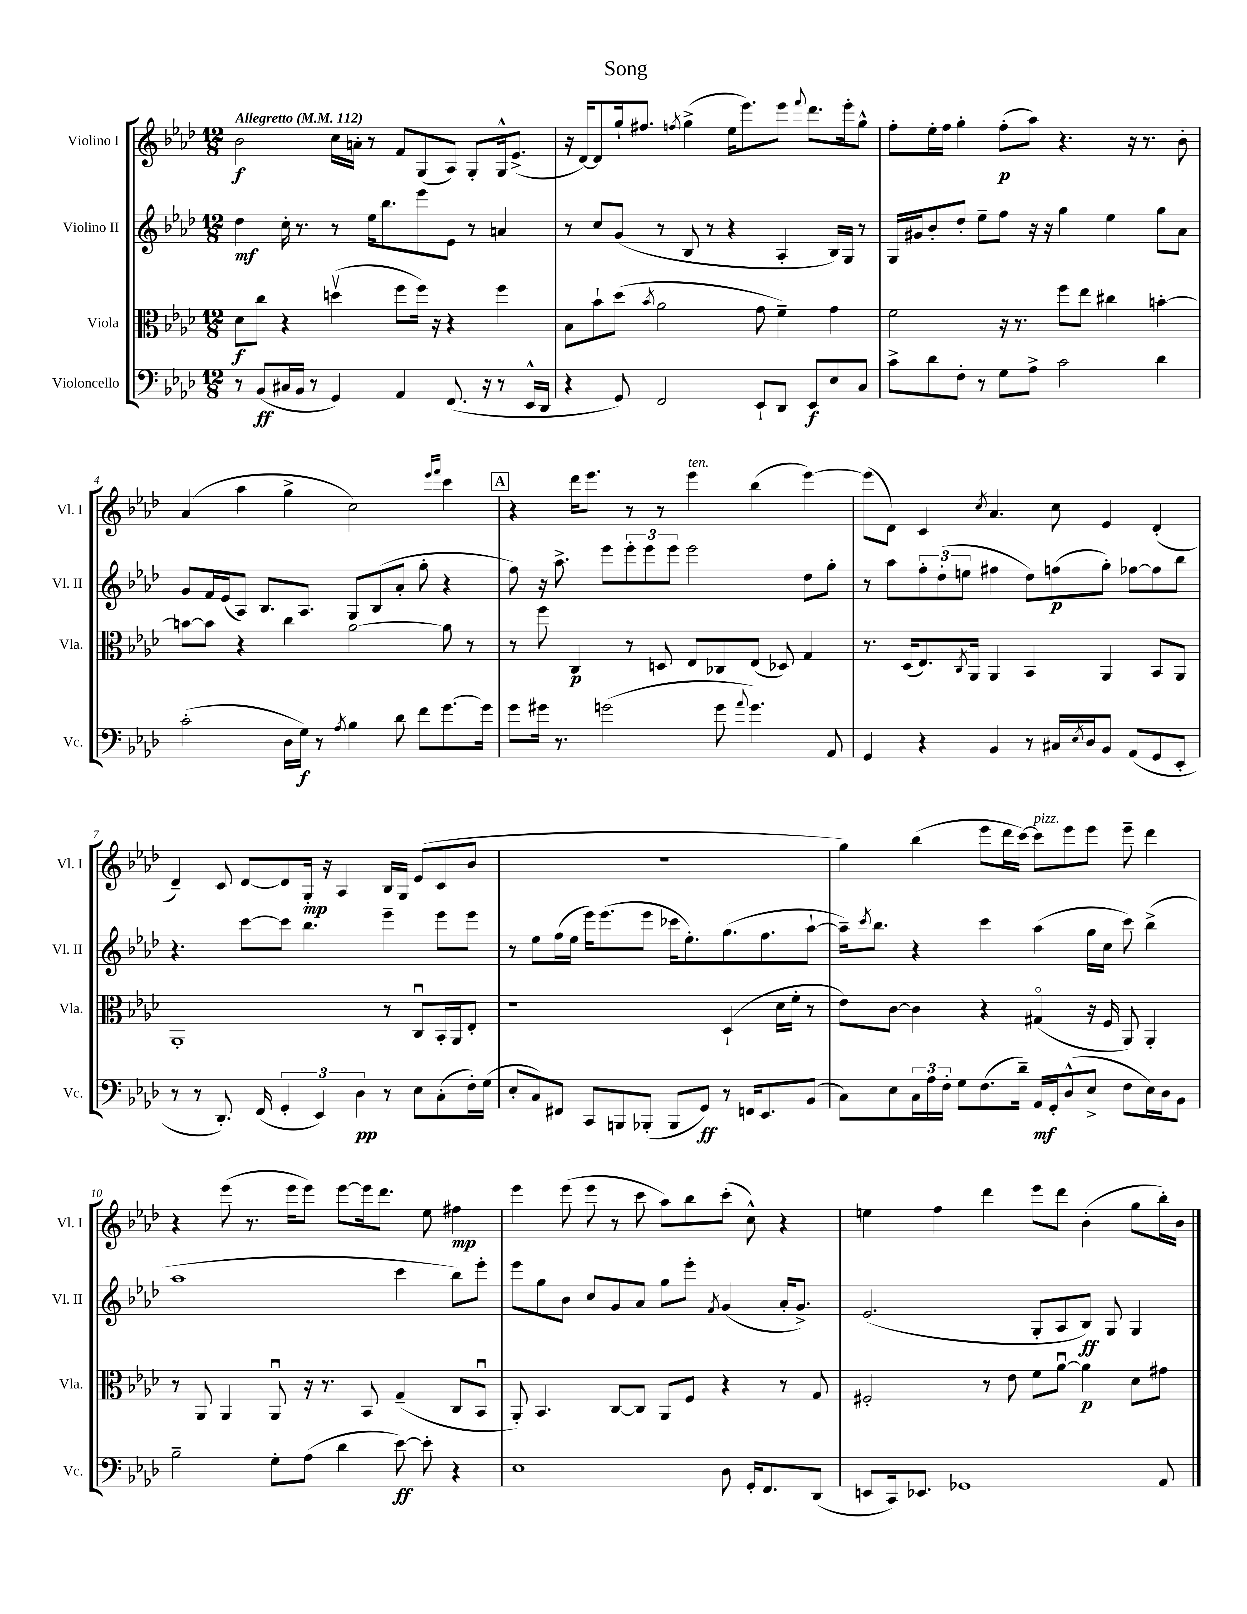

**kern	**dynam	**kern	**dynam	**kern	**dynam	**kern	**dynam
*part4	*part4	*part3	*part3	*part2	*part2	*part1	*part1
*staff4	*staff4	*staff3	*staff3	*staff2	*staff2	*staff1	*staff1
*I"Violoncello	*	*I"Viola	*	*I"Violino II	*	*I"Violino I	*
*I'Vc.	*	*I'Vla.	*	*I'Vl. II	*	*I'Vl. I	*
*clefF4	*	*clefC3	*	*clefG2	*	*clefG2	*
*k[b-e-a-d-]	*	*k[b-e-a-d-]	*	*k[b-e-a-d-]	*	*k[b-e-a-d-]	*
*M12/8	*	*M12/8	*	*M12/8	*	*M12/8	*
*MM112	*	*MM112	*	*MM112	*	*MM112	*
=1	=1	=1	=1	=1	=1	=1	=1
!	!	!	!	!	!	!LO:TX:a:B:t=Allegretto	!
8r	.	8d-\L	f	4dd-\	mf	2b-\	f
(8BB-/L	ff	8cc\J	.	.	.	.	.
16C#X/L	.	4r	.	16cc'\	.	.	.
16BB-/JJ	.	.	.	8.r	.	.	.
8r	.	.	.	.	.	.	.
4GG/)	.	(4ddnv\	.	8r	.	16cc\LL	.
.	.	.	.	.	.	16an'\JJ	.
.	.	.	.	16ee-\KL	.	8r	.
.	.	.	.	8.bb-\	.	.	.
4AA-/	.	8ff\L	.	.	.	8f/L	.
.	.	16ff\Jk)	.	8eee-\	.	(8G/	.
.	.	16r	.	.	.	.	.
(8.FF/	.	4r	.	8e-\J	.	8A-/J)	.
.	.	.	.	8r	.	8G'/L	.
16r	.	.	.	.	.	.	.
8r	.	4ff\	.	4an/	.	16G^^/k	.
.	.	.	.	.	.	(8.e-^/J	.
16EE-^^/LL	.	.	.	.	.	.	.
16DD-/JJ	.	.	.	.	.	.	.
=2	=2	=2	=2	=2	=2	=2	=2
4r	.	8B-\L	.	8r	.	16r	.
.	.	.	.	.	.	[16d-/KL)	.
.	.	8b-`\	.	8cc/L	.	8d-/]	.
8GG/)	.	(8dd-\J	.	(8g/J	.	16gg`/k	.
.	.	.	.	.	.	8.ff#X/J	.
.	.	8qb-/	.	.	.	.	.
2FF/	.	2a-\	.	8r	.	.	.
.	.	.	.	.	.	8qffn/	.
.	.	.	.	8B-/	.	(4gg^\	.
.	.	.	.	8r	.	.	.
.	.	.	.	4r	.	16ee-\KL	.
.	.	.	.	.	.	8.eee-\)	.
8EE-`/L	.	8g\	.	.	.	.	.
8DD-/J	.	4f~\)	.	4A-'/	.	8eee-\J	.
.	.	.	.	.	.	8qqfff/	.
8EE-/L	f	.	.	.	.	8.ddd-\L	.
8E-/	.	4g\	.	16B-/LL)	.	.	.
.	.	.	.	16G/JJ	.	16eee-'\k	.
8C/J	.	.	.	8r	.	8gg^^\J	.
=3	=3	=3	=3	=3	=3	=3	=3
8c^\L	.	2f\	.	16G/LL	.	8ff'\L	.
.	.	.	.	16g#X/J	.	.	.
8d-\	.	.	.	8b-'/	.	16ee-'\L	.
.	.	.	.	.	.	16ff\JJ	.
8F'\J	.	.	.	8dd-'/J	.	4gg'\	.
8r	.	.	.	8ee-~\L	.	.	.
8G\L	.	16r	.	8ff\J	.	(8ff'\L	p
.	.	8.r	.	.	.	.	.
8A-^\J	.	.	.	16r	.	8aa-\J)	.
.	.	.	.	16r	.	.	.
2c\	.	8ff\L	.	4gg\	.	4.r	.
.	.	8ee-\J	.	.	.	.	.
.	.	4cc#X\	.	4ee-\	.	.	.
.	.	.	.	.	.	16r	.
.	.	.	.	.	.	8.r	.
4d-\	.	[4bn'\	.	8gg\L	.	.	.
.	.	.	.	8a-\J	.	8b-'\	.
!!LO:LB:g=z
=4	=4	=4	=4	=4	=4	=4	=4
(2c'\	.	8bn\L_	.	8g/L	.	(4a-/	.
.	.	8b\J]	.	16f/L	.	.	.
.	.	.	.	(16e-/J	.	.	.
.	.	4r	.	8A-/J)	.	4aa-\	.
.	.	.	.	8.B-/L	.	.	.
16D-\LL	.	4cc\	.	.	.	4gg^\	.
16G\JJ)	f	.	.	8.A-/J	.	.	.
8r	.	.	.	.	.	.	.
8qA-/	.	.	.	.	.	.	.
4B-\	.	[2a-\	.	8G/L	.	2cc\)	.
.	.	.	.	(8B-/	.	.	.
8d-\	.	.	.	8a-'/J	.	.	.
8f\L	.	.	.	8gg'\	.	.	.
.	.	.	.	.	.	16qqeee-/LL	.
.	.	.	.	.	.	16qqfff/JJ	.
[8.g\	.	8a-\]	.	4r	.	4ccc\	.
.	.	8r	.	.	.	.	.
16g\Jk]	.	.	.	.	.	.	.
!!LO:REH:place=s1:t=A
=5	=5	=5	=5	=5	=5	=5	=5
8g\L	.	8r	.	8ff\)	.	4r	.
16g#X\Jk	.	8ff\	.	16r	.	.	.
8.r	.	.	.	8.aa-^\	.	.	.
.	.	4C/	p	.	.	16ddd-\KL	.
.	.	.	.	.	.	8.eee-\J	.
(2gn\	.	.	.	8eee-\L	.	.	.
.	.	8r	.	12eee-'\	.	8r	.
.	.	.	.	12eee-\	.	.	.
.	.	8Dn/	.	.	.	8r	.
.	.	.	.	12eee-\J	.	.	.
!	!	!	!	!	!	!LO:TX:a:i:t=ten.	!
.	.	8E-/L	.	2eee-\	.	4eee-\	.
8g\	.	8C-X/	.	.	.	.	.
8qqa-/	.	.	.	.	.	.	.
4.g\)	.	(8E-/J	.	.	.	(4bb-\	.
.	.	8D-X/)	.	.	.	.	.
.	.	4G/	.	8dd-\L	.	[4eee-\)	.
8AA-/	.	.	.	8gg'\J	.	.	.
=6	=6	=6	=6	=6	=6	=6	=6
4GG/	.	8.r	.	8r	.	(8eee-\L]	.
.	.	.	.	8aa-\L	.	8d-\J)	.
.	.	(16D-/KL	.	.	.	.	.
4r	.	8.E-/)	.	12ff'\	.	4c/	.
.	.	.	.	(12dd-'\	.	.	.
.	.	.	.	12een\J	.	.	.
.	.	8qC/	.	.	.	.	.
.	.	16AA-/Jk	.	.	.	.	.
.	.	.	.	.	.	8qcc/	.
4BB-/	.	4AA-/	.	4ff#X\	.	4.a-/	.
8r	.	4BB-/	.	8dd-\L)	.	.	.
16C#X/LL	.	.	.	(8ffn\	p	8cc\	.
8qE-/	.	.	.	.	.	.	.
16D-/J	.	.	.	.	.	.	.
8BB-/J	.	4AA-/	.	8gg'\J)	.	4e-/	.
(8AA-/L	.	.	.	[8ff-X\L	.	.	.
8GG/	.	8BB-/L	.	8ff-\]	.	(4d-'/	.
8EE-'/J	.	8AA-/J	.	8bb-\J	.	.	.
!!LO:LB:g=z
=7	=7	=7	=7	=7	=7	=7	=7
8r	.	1AA-'	.	4.r	.	4d-~/)	.
8r	.	.	.	.	.	.	.
8.DD-'/)	.	.	.	.	.	8c/	.
.	.	.	.	[8ccc\L	.	[8d-/L	.
(16FF/	.	.	.	.	.	.	.
6GG'/	.	.	.	8ccc\J]	.	8d-/]	.
.	.	.	.	4.bb-\	.	16G'/Jk	mp
6EE-/)	.	.	.	.	.	.	.
.	.	.	.	.	.	16r	.
.	.	.	.	.	.	4A-/	.
6D-\	pp	.	.	.	.	.	.
8r	.	8r	.	4eee-~\	.	16B-/LL	.
.	.	.	.	.	.	16G/JJ	.
8E-\L	.	8Cu/L	.	.	.	(8e-/L	.
(8C'\	.	16BB-'/L	.	8eee-\L	.	8c/	.
.	.	16AA-/J	.	.	.	.	.
16F'\L)	.	8E-'/J	.	8eee-\J	.	8b-/J	.
(16G\JJ	.	.	.	.	.	.	.
=8	=8	=8	=8	=8	=8	=8	=8
8E-'/L	.	1r	.	8r	.	1.r	.
8C/)	.	.	.	8ee-\L	.	.	.
8FF#X/J	.	.	.	(16ff\L	.	.	.
.	.	.	.	16ee-\JJ	.	.	.
8CC/L	.	.	.	16eee-\KL)	.	.	.
.	.	.	.	(8.eee-\	.	.	.
8BBBn/	.	.	.	.	.	.	.
(8BBB-X'/J	.	.	.	8eee-\J	.	.	.
8BBB-/L	.	.	.	16ccc-X\KL	.	.	.
.	.	.	.	8.ee-'\)	.	.	.
8GG/J)	ff	.	.	.	.	.	.
8r	.	(4D-`/	.	(8.gg\	.	.	.
16FFn/KL	.	.	.	.	.	.	.
8.EE-/	.	.	.	8.ff\	.	.	.
.	.	16d-\LL	.	.	.	.	.
.	.	16f'\JJ	.	.	.	.	.
(8BB-/J	.	8r	.	[8aa-`\J	.	.	.
=9	=9	=9	=9	=9	=9	=9	=9
8C\L)	.	8e-\L)	.	16aa-~\KL])	.	4gg\)	.
.	.	.	.	8qccc/	.	.	.
.	.	.	.	8.bb-\J	.	.	.
8E-\	.	[8c\J	.	.	.	.	.
24C\L	.	4c\]	.	4r	.	(4bb-\	.
24A-\	.	.	.	.	.	.	.
24F'\JJ	.	.	.	.	.	.	.
8G\L	.	.	.	.	.	.	.
(8.F\	.	4r	.	4ccc\	.	8eee-\L	.
.	.	.	.	.	.	16ddd-\L	.
16d-~\Jk)	.	.	.	.	.	[16ccc\JJ)	.
!	!	!	!	!	!	!LO:TX:a:i:t=pizz.	!
16AA-/LL	mf	(4G#X/	.	(4aa-\	.	8ccc\L]	.
16GG'/J	.	.	.	.	.	.	.
(8D-^^/	.	.	.	.	.	8eee-\	.
8E-^/J	.	16r	.	16gg\LL	.	8eee-\J	.
.	.	16F/	.	16cc\JJ	.	.	.
8F\L	.	8AA-/)	.	8ccc\)	.	8eee-~\	.
16E-\L)	.	4AA-'/	.	(4bb-^\	.	4ddd-\	.
16D-\J	.	.	.	.	.	.	.
8BB-\J	.	.	.	.	.	.	.
!!LO:LB:g=z
=10	=10	=10	=10	=10	=10	=10	=10
2B-~\	.	8r	.	1aa-	.	4r	.
.	.	8AA-/	.	.	.	.	.
.	.	4AA-/	.	.	.	(8eee-\	.
.	.	.	.	.	.	8.r	.
8G'\L	.	8AA-u/	.	.	.	.	.
.	.	.	.	.	.	16eee-\KL	.
(8A-\J	.	16r	.	.	.	8eee-\J)	.
.	.	8.r	.	.	.	.	.
4d-\	.	.	.	.	.	[8eee-\L	.
.	.	8BB-/	.	.	.	16eee-\k]	.
.	.	.	.	.	.	8.ddd-\J	.
[8e-\)	ff	(4G~/	.	4ccc\	.	.	.
8e-'\]	.	.	.	.	.	8ee-\	.
4r	.	8C/L	.	8bb-\L)	.	4ff#X\	mp
.	.	8BB-u/J	.	8eee-'\J	.	.	.
=11	=11	=11	=11	=11	=11	=11	=11
1E-	.	8AA-'/)	.	8eee-\L	.	4eee-\	.
.	.	4.BB-/	.	8gg\	.	.	.
.	.	.	.	8b-\J	.	(8eee-\	.
.	.	.	.	8cc/L	.	8eee-\	.
.	.	[8C/L	.	8g/	.	8r	.
.	.	8C/J]	.	8a-/J	.	8ccc\	.
.	.	8AA-/L	.	8gg\L	.	8aa-\L)	.
.	.	8F/J	.	8eee-'\J	.	8bb-\	.
.	.	.	.	8qf/	.	.	.
8D-\	.	4r	.	(4g/	.	(8ccc'\J	.
16GG'/KL	.	.	.	.	.	8cc^^\)	.
8.FF/	.	.	.	.	.	.	.
.	.	8r	.	16a-'/KL	.	4r	.
.	.	.	.	8.g^/J)	.	.	.
(8DD-/J	.	8G/	.	.	.	.	.
=12	=12	=12	=12	=12	=12	=12	=12
8EEn/L	.	2F#X'/	.	(2.e-/	.	4een\	.
16CC/k)	.	.	.	.	.	.	.
8.EE-X/J	.	.	.	.	.	.	.
.	.	.	.	.	.	4ff\	.
1GG-X	.	.	.	.	.	.	.
.	.	8r	.	.	.	4ddd-\	.
.	.	8e-\	.	.	.	.	.
.	.	8f\L	.	8G'/L	.	8eee-\L	.
.	.	[8a-u\J	.	8A-/	.	8ddd-\J	.
.	.	4a-\]	p	8B-/J)	ff	(4b-'\	.
.	.	.	.	8G/	.	.	.
.	.	8d-\L	.	4G/	.	8gg\L	.
8AA-/	.	8g#X\J	.	.	.	16bb-'\L)	.
.	.	.	.	.	.	16b-\JJ	.
==	==	==	==	==	==	==	==
*-	*-	*-	*-	*-	*-	*-	*-
